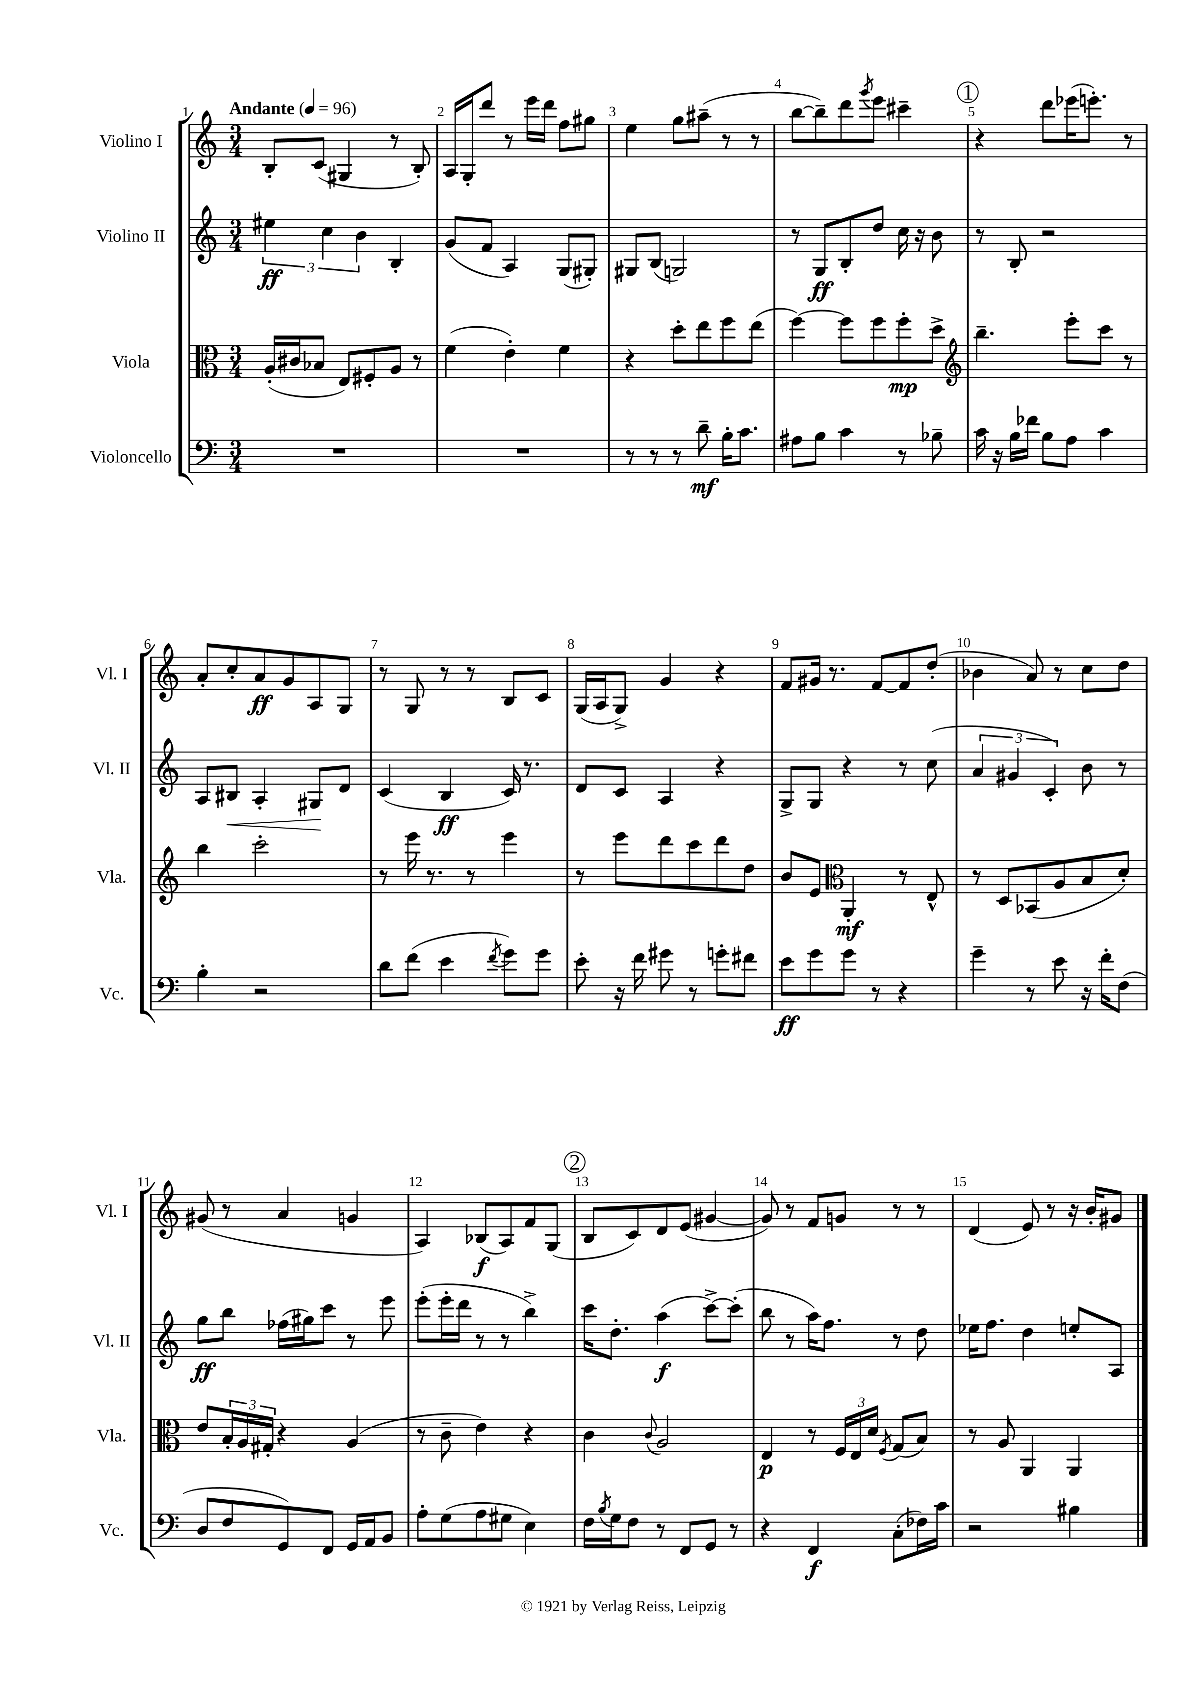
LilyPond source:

<<
\new StaffGroup <<
\new Staff = "s0" \with { instrumentName = "Violino I" shortInstrumentName = "Vl. I" } {
    \clef treble \key c \major \numericTimeSignature \time 3/4 \tempo "Andante" 4 = 96
    b8-. c'8( gis4 r8 b8-.) |
    a16 g16-. d'''8 r8 e'''16 d'''16 f''8 gis''8 |
    e''4 g''8 ais''8--( r8 r8 |
    b''8~ b''8--) d'''8 \acciaccatura { g'''8 } e'''8 cis'''4-- |
    \mark \markup { \circle "1" } r4 d'''8 ees'''16( e'''8.-.) r8 |
    a'8-. c''8-. a'8\ff g'8 a8 g8 |
    r8 g8 r8 r8 b8 c'8 |
    g16( a16 g8->) g'4 r4 |
    f'8 gis'16 r8. f'8~ f'8 d''8-.( |
    bes'4 a'8) r8 c''8 d''8 |
    gis'8( r8 a'4 g'4 |
    a4) bes8\f( a8) f'8 g8( |
    \mark \markup { \circle "2" } b8 c'8) d'8 e'8( gis'4~ |
    gis'8) r8 f'8 g'8 r8 r8 |
    d'4( e'8) r8 r16 b'16-. gis'8 \bar "|." |
}
\new Staff = "s1" \with { instrumentName = "Violino II" shortInstrumentName = "Vl. II" } {
    \clef treble \key c \major \numericTimeSignature \time 3/4
    \tuplet 3/2 { eis''4\ff c''4 b'4 } b4-. |
    g'8( f'8 a4) g8( gis8-.) |
    gis8 b8( g2) |
    r8 g8\ff b8-. d''8 c''16 r16 b'8 |
    \mark \markup { \circle "1" } r8 b8-. r2 |
    a8 bis8\< a4-. gis8\! d'8 |
    c'4( b4\ff c'16) r8. |
    d'8 c'8 a4 r4 |
    g8-> g8 r4 r8 c''8( |
    \tuplet 3/2 { a'4 gis'4 c'4-.) } b'8 r8 |
    g''8\ff b''8 fes''16( gis''16) c'''8 r8 e'''8 |
    e'''8-.( e'''16-. d'''16 r8 r8 b''4->) |
    \mark \markup { \circle "2" } c'''16 d''8.-. a''4\f( c'''8~->) c'''8-.( |
    b''8 r8 a''16) f''8. r8 d''8 |
    ees''16 f''8. d''4 e''8-. a8 \bar "|." |
}
\new Staff = "s2" \with { instrumentName = "Viola" shortInstrumentName = "Vla." } {
    \clef alto \key c \major \numericTimeSignature \time 3/4
    a16-.( cis'16 bes8 e8) fis8-. a8 r8 |
    f'4( e'4-.) f'4 |
    r4 d''8-. e''8 f''8 e''8( |
    f''4~) f''8 f''8 f''8-.\mp d''8-> |
    \mark \markup { \circle "1" } \clef treble b''4.-- e'''8-. c'''8 r8 |
    b''4 c'''2-. |
    r8 e'''16 r8. r8 e'''4 |
    r8 e'''8 d'''8 c'''8 d'''8 d''8 |
    b'8 e'8 \clef alto a,4-.\mf r8 e8-^ |
    r8 d8 bes,8( a8 b8 d'8-.) |
    e'8 \tuplet 3/2 { b16-. a16 gis16-. } r4 a4( |
    r8 c'8-- e'4) r4 |
    \mark \markup { \circle "2" } c'4 \appoggiatura { c'8 } a2 |
    e4\p r8 \tuplet 3/2 { f16 e16 d'16 } \acciaccatura { f8 } g8( b8) |
    r8 a8 a,4 a,4 \bar "|." |
}
\new Staff = "s3" \with { instrumentName = "Violoncello" shortInstrumentName = "Vc." } {
    \clef bass \key c \major \numericTimeSignature \time 3/4
    R2. |
    R2. |
    r8 r8 r8 d'8--\mf b16-. c'8. |
    ais8 b8 c'4 r8 bes8-- |
    \mark \markup { \circle "1" } c'16 r16 b16 fes'16 b8 a8 c'4 |
    b4-. r2 |
    d'8 f'8( e'4 \acciaccatura { f'8 } g'8) g'8 |
    e'8-. r16 f'16 gis'8 r8 g'8-. fis'8 |
    e'8\ff g'8 g'8 r8 r4 |
    g'4-- r8 e'8 r16 f'16-. f8( |
    d8 f8 g,8) f,8 g,16 a,16 b,8 |
    a8-. g8( a8 gis8 e4) |
    \mark \markup { \circle "2" } f16 \acciaccatura { b8 } g16 f8 r8 f,8 g,8 r8 |
    r4 f,4\f c8-.( fes16) c'16 |
    r2 bis4 \bar "|." |
}
>>
>>
\layout { \context { \Score \override BarNumber.break-visibility = ##(#f #t #t) barNumberVisibility = #all-bar-numbers-visible } }
